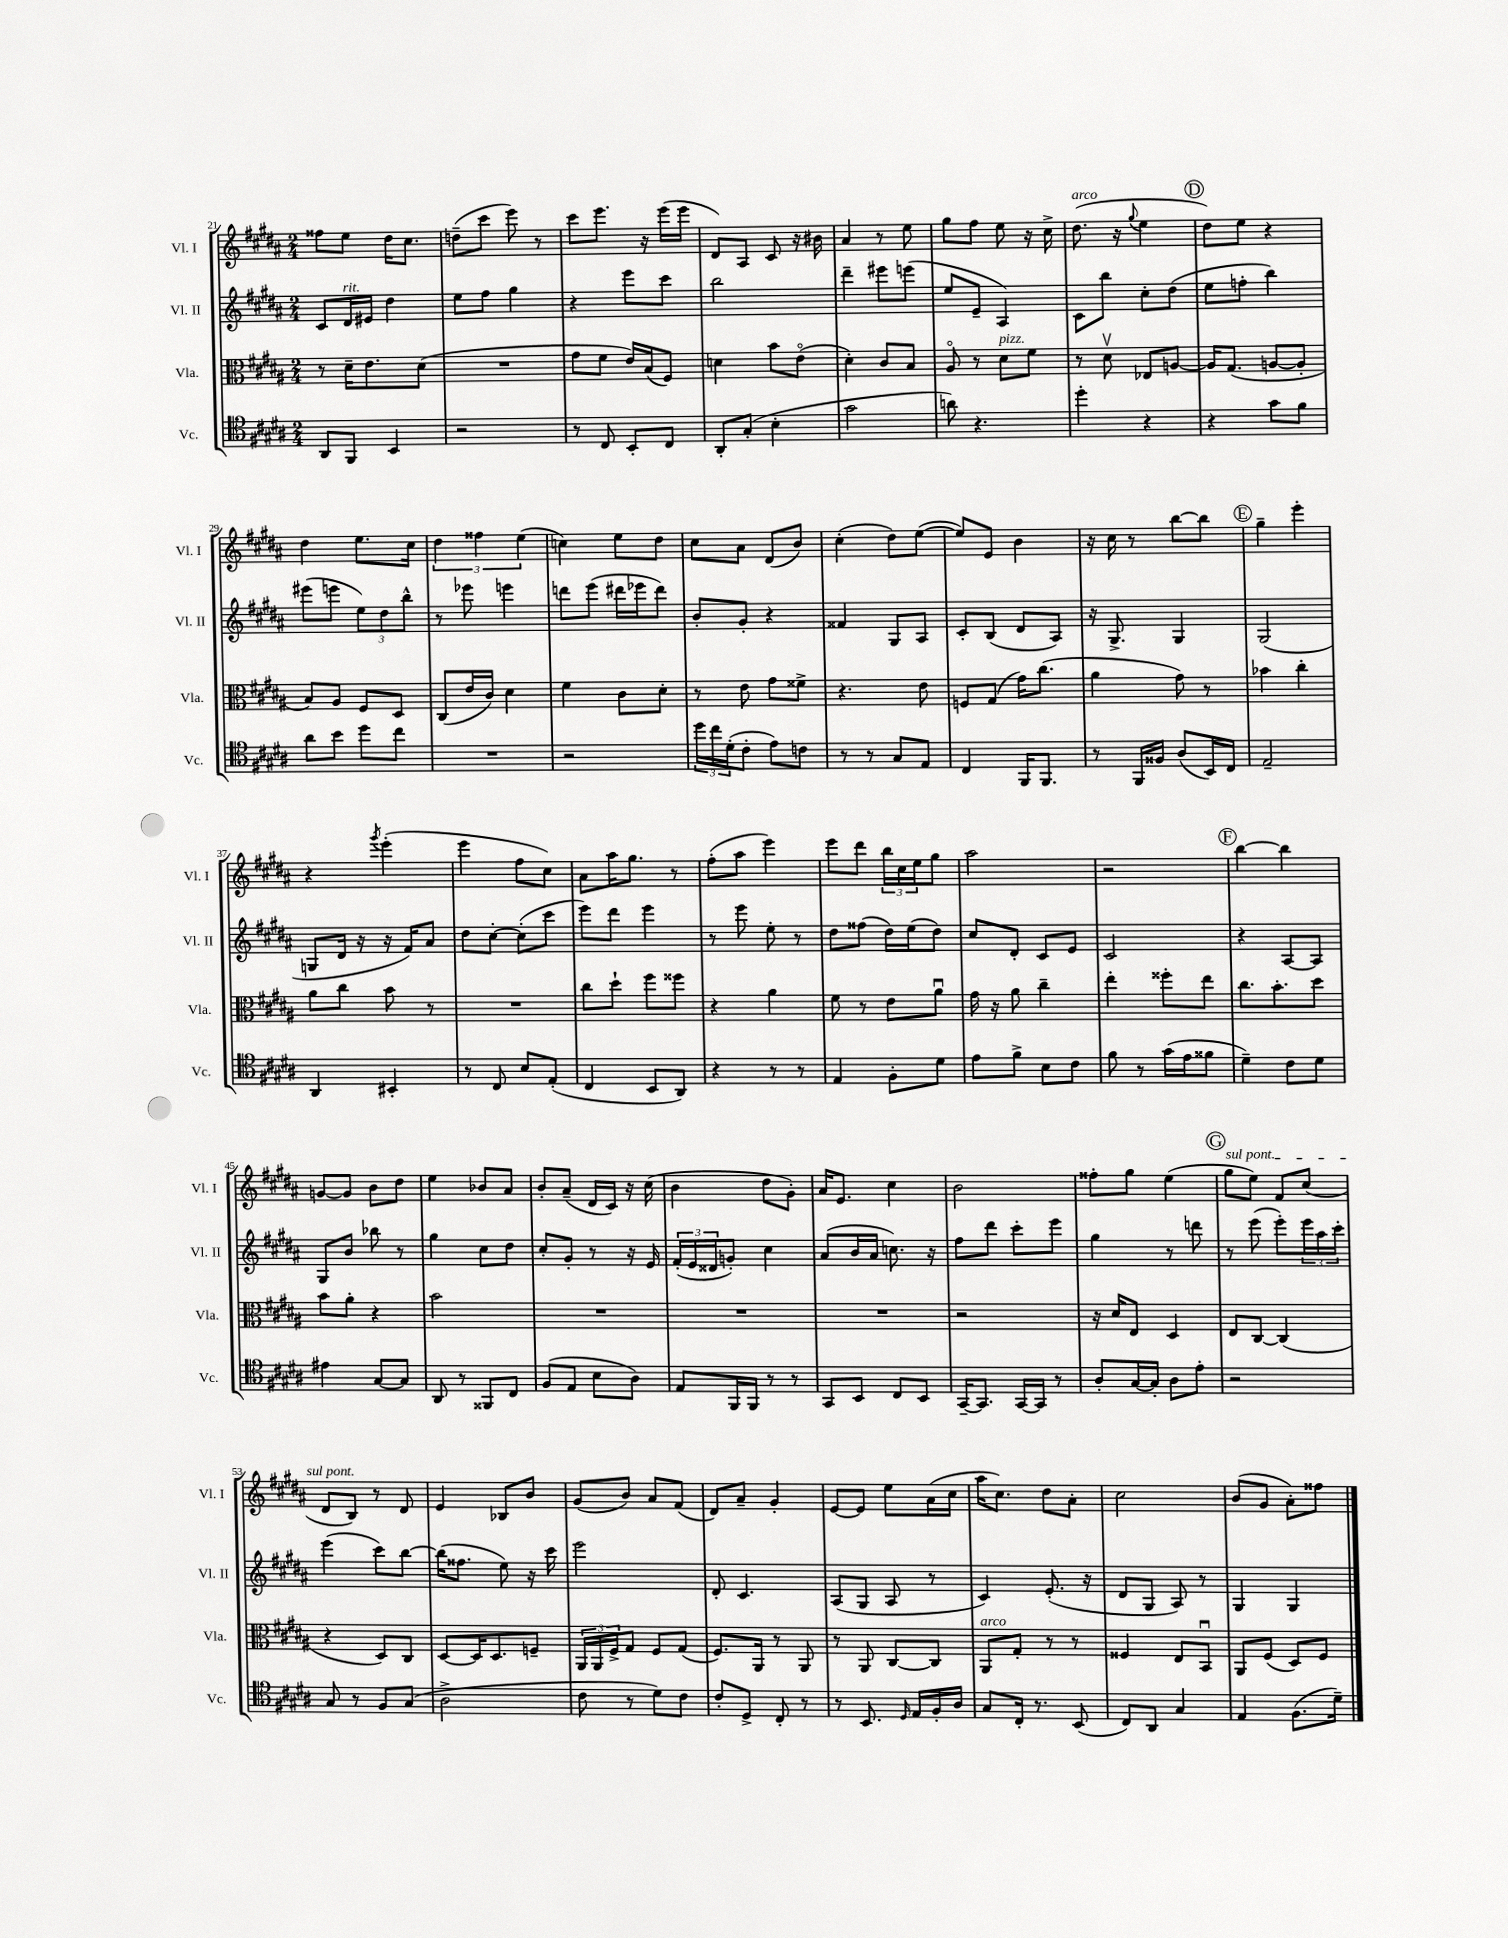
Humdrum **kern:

**kern	**kern	**kern	**kern
*staff4	*staff3	*staff2	*staff1
*clefC4	*clefC3	*clefG2	*clefG2
*k[f#c#g#d#a#]	*k[f#c#g#d#a#]	*k[f#c#g#d#a#]	*k[f#c#g#d#a#]
*M2/4	*M2/4	*M2/4	*M2/4
8AA#	8r	8c#	8ff##
8FF#	16d#~	16d#	8ee
.	8.e	16e#	.
4BB	.	4dd#	16dd#
.	.	.	8.cc#
.	(8d#	.	.
=	=	=	=
2r	2r	8ee	(8dd~
.	.	8ff#	8ccc#
.	.	4gg#	8eee)
.	.	.	8r
=	=	=	=
8r	8g#	4r	8ccc#
8C#	8f#	.	8.eee
8BB'	16e)	8eee	.
.	(16B	.	16r
8C#	8F#)	8ccc#	(16eee
.	.	.	16eee
=	=	=	=
8AA#'	4d	2bb	8d#)
(8G#'	.	.	8A#
4B'	8b	.	8c#
.	(8eo	.	16r
.	.	.	16b#
=	=	=	=
2g#	4d#')	4ddd#~	4a#
.	8c#	8eee#	8r
.	8B	(8eee	8ee
=	=	=	=
8a)	8A#o	8ee	8gg#
4.r	8r	8e~	8ff#
.	8d#	4A#)	8ee
.	8f#	.	16r
.	.	.	16cc#^
=	=	=	=
4dd#'	8r	8c#	(8.dd#
.	8d#v	8bb	.
.	.	.	16r
.	.	.	8qqgg#
4r	8E-	8cc#'	4ee
.	[8A	(8dd#	.
=	=	=	=
4r	16A]	8ee	8dd#)
.	(8.G#	.	.
.	.	8ff'	8ee
8g#	[8A	4bb)	4r
8f#	8A']	.	.
=	=	=	=
8a#	8B)	(8eee#	4dd#
8b	8A#	8eee	.
8dd#	8F#	12ee)	8.ee
.	.	12dd#	.
8cc#	8D#	.	.
.	.	12bb^^	.
.	.	.	16cc#
=	=	=	=
2r	(8C#	8r	6dd#
.	16e	8eee-	.
.	.	.	6ff##
.	16c#)	.	.
.	4d#	4eee	.
.	.	.	(6ee
=	=	=	=
2r	4f#	8ddd	4cc)
.	.	(8eee	.
.	8c#	16ddd#	8ee
.	.	16eee-	.
.	8d#'	8ddd#)	8dd#
=	=	=	=
24dd#	8r	8b'	8cc#
24cc#	.	.	.
(24d#'	.	.	.
8c#'	8e	8g#'	8a#
8e)	8g#	4r	(8d#
8c	8f##^	.	8b)
=	=	=	=
8r	4.r	4f##	(4cc#'
8r	.	.	.
8G#	.	8G#	8dd#)
8E	8e	8A#	([8ee
=	=	=	=
4C#	8F	8c#'	8ee])
.	(8G#	(8B	8e
16FF#	16g#)	8d#	4b
8.FF#	(8.cc#	.	.
.	.	8A#)	.
=	=	=	=
8r	4a#	16r	16r
.	.	8.G#^	16cc#
16FF#	.	.	8r
16F##	.	.	.
(8A#	8g#)	4G#	[8bb
16BB)	8r	.	8bb]
16C#	.	.	.
=	=	=	=
2E~	4b-	(2G#	4gg#~
.	4cc#'	.	4eee'
=	=	=	=
4AA#	8a#	8G	4r
.	8cc#	16d#	.
.	.	16r	.
.	.	.	8qggg#
4BB#'	8b	16r	(4eee'
.	.	16f#)	.
.	8r	8a#	.
=	=	=	=
8r	2r	8dd#	4eee
8C#	.	[8cc#'	.
8B	.	(8cc#']	8ff#
(8E'	.	8ccc#	8cc#)
=	=	=	=
4C#	8cc#	8eee)	8a#
.	8dd#`	8ddd#	16aa#
.	.	.	8.gg#
8BB	8ff#	4eee	.
8AA#)	8ff##	.	8r
=	=	=	=
4r	4r	8r	(8ff#'
.	.	8eee	8aa#
8r	4a#	8ee'	4eee)
8r	.	8r	.
=	=	=	=
4E	8f#	8dd#	8eee
.	8r	(8ff##	8ddd#
8F#'	8e	16dd#)	24bb
.	.	.	24cc#
.	.	(16ee	.
.	.	.	24ee
8d#	8a#u	8dd#)	8gg#
=	=	=	=
8e	16g#	8cc#	2aa#
.	16r	.	.
8f#^	8a#	8d#'	.
8B	4cc#~	8c#	.
8c#	.	8e	.
=	=	=	=
8f#	4ee'	2c#	2r
8r	.	.	.
(16g#	8ff##'	.	.
16e	.	.	.
8f##	8ee	.	.
=	=	=	=
4d#~)	8.cc#	4r	[4bb
.	8.b'	.	.
8c#	.	[8A#	4bb]
8d#	8dd#	8A#]	.
=	=	=	=
4e#	8b	8G#	[8g
.	8a#'	8b	8g]
[8G#	4r	8bb-	8b
8G#]	.	8r	8dd#
=	=	=	=
8AA#	2b	4gg#	4ee
8r	.	.	.
8FF##	.	8cc#	8b-
8C#	.	8dd#	8a#
=	=	=	=
(8F#	2r	8cc#'	8b'
8E	.	8g#'	(8a#~
8B	.	8r	16d#
.	.	.	16c#)
8A#)	.	16r	16r
.	.	16e	(16cc#
=	=	=	=
8E	2r	(24f#'	4b
.	.	24e	.
.	.	24d##	.
16FF#	.	8g')	.
16FF#	.	.	.
8r	.	4cc#	8dd#
8r	.	.	8g#')
=	=	=	=
8GG#	2r	(8a#	16a#
.	.	.	8.e
8BB	.	16b	.
.	.	16a#	.
8C#	.	8.cc)	4cc#
8BB	.	.	.
.	.	16r	.
=	=	=	=
[16GG#~	2r	8ff#	2b
8.GG#]	.	.	.
.	.	8ddd#	.
[16GG#	.	8ccc#'	.
16GG#]	.	.	.
8r	.	8eee	.
=	=	=	=
8A#'	16r	4gg#	8ff##'
.	16d#	.	.
[16G#	8E	.	8gg#
16G#']	.	.	.
8A#	4D#	8r	(4ee
8e'	.	8ddd	.
=	=	=	=
2r	8E	8r	8gg#
.	[8C#	(8eee	8ee)
.	(4C#]	8eee')	8f#
.	.	24eee	(8cc#
.	.	24aa#	.
.	.	24ccc#'	.
=	=	=	=
8G#	4r	(4eee	8d#
8r	.	.	8B)
8F#	8D#)	8ccc#)	8r
(8G#	8C#	[8bb	8d#
=	=	=	=
2A#^	[8D#	(16bb]	4e
.	.	8.ff##	.
.	16D#]	.	.
.	8.D#	.	.
.	.	8ee)	8B-
.	8F~	16r	8b
.	.	16ccc#	.
=	=	=	=
8c#	24AA#	2eee	(8g#
.	24AA#	.	.
.	24F#^	.	.
8r	8G#	.	8b)
8d#)	8F#	.	8a#
8c#	(8G#	.	(8f#
=	=	=	=
8c#'	8.F#)	8d#'	8d#)
8D#^	.	4.c#	8a#~
.	16AA#	.	.
8C#'	8r	.	4g#'
8r	8AA#	.	.
=	=	=	=
8r	8r	(8A#	[8e
8.BB	8AA#	8G#	8e]
.	[8C#	8A#	8ee
16qqD#	.	.	.
16E	.	.	.
16F#'	8C#]	8r	(16a#
16A#	.	.	16cc#
=	=	=	=
8G#	8AA#	4c#)	16aa#
.	.	.	8.cc#)
16C#'	8G#'	.	.
8.r	.	.	.
.	8r	(8.e'	8dd#
(8BB	8r	.	8a#'
.	.	16r	.
=	=	=	=
8C#)	4F##	8d#	2cc#
8AA#	.	8G#	.
4G#	8E	8A#)	.
.	8BBu	8r	.
=	=	=	=
4E	8AA#	4G#	(8b
.	(8F#	.	8g#
(8.F#	8D#)	4G#	8a#')
.	8F#	.	8ff##
16d#~)	.	.	.
==	==	==	==
*-	*-	*-	*-
